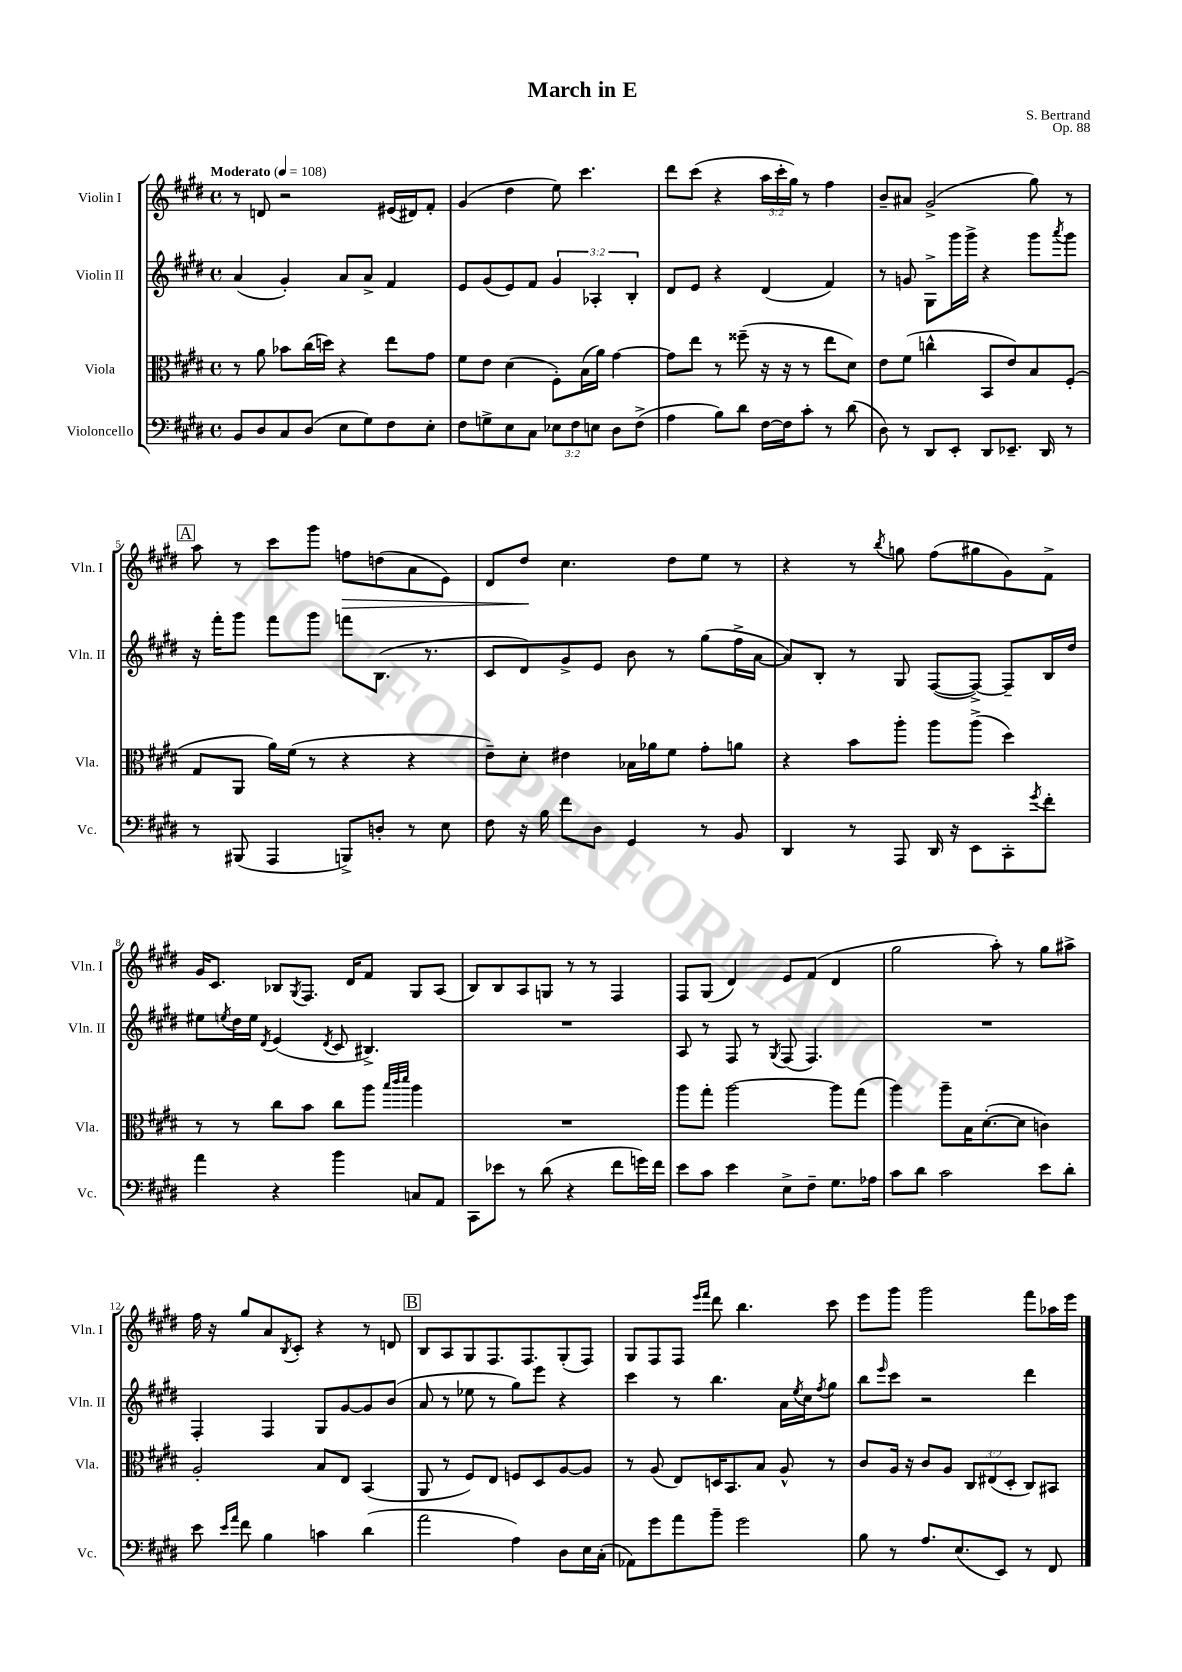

**kern	**kern	**kern	**kern
*staff4	*staff3	*staff2	*staff1
*clefF4	*clefC3	*clefG2	*clefG2
*k[f#c#g#d#]	*k[f#c#g#d#]	*k[f#c#g#d#]	*k[f#c#g#d#]
*M4/4	*M4/4	*M4/4	*M4/4
*met(c)	*met(c)	*met(c)	*met(c)
*MM108	*MM108	*MM108	*MM108
8BB	8r	(4a	8r
8D#	8a	.	8d
8C#	8b-	4g#')	2r
(8D#	(16cc#	.	.
.	16dd)	.	.
8E	4r	8a	.
8G#)	.	8a^	.
8F#	8ee	4f#	(16e#
.	.	.	16d#)
8E'	8g#	.	8f#'
=	=	=	=
8F#	8f#	8e	(4g#
8G^	8e	(8g#	.
8E	(4d#	8e)	4dd#
8C#	.	8f#	.
12E-	8F#')	6g#	8ee)
12F#	.	.	.
.	(16B	.	4.ccc#
12E	.	6A-'	.
.	16a)	.	.
8D#	[4g#	.	.
.	.	6B'	.
(8F#^	.	.	.
=	=	=	=
4A	8g#]	8d#	8ddd#
.	8ee	8e	(8ccc#
8B)	8r	4r	4r
8d#	(8ff##~	.	.
[16F#	16r	(4d#	24aa
.	.	.	24ccc#'
16F#]	16r	.	.
.	.	.	24gg#)
8c#'	8r	.	8r
8r	8ee	4f#)	4ff#
(8d#	8d#)	.	.
=	=	=	=
8D#)	8e	8r	8b~
8r	(8f#	8g	8a#
8DD#	4cc^^	8G#^	(2g#^
8EE'	.	16ggg#	.
.	.	16ggg#^	.
8DD#	8BB	4r	.
8.EE-~	8e)	.	.
.	8B	8ggg#	8gg#)
16DD#	.	.	.
.	.	8qaaa	.
8r	(8F#'	8ggg#	8r
=	=	=	=
8r	8G#	16r	8aa
.	.	16fff#'	.
(8BBB#	8AA	8ggg#	8r
4AAA	16a)	8fff#	8ccc#
.	(16f#	.	.
.	8r	8ggg#	8ggg#
8BBB^)	4r	8fff	8ff
8D'	.	(8.B	(8dd
8r	4r	.	8a
.	.	8.r	.
8E	.	.	8e)
=	=	=	=
8F#	8e~)	8c#	8d#
16r	8d#'	8d#)	8dd#
16B	.	.	.
8f#	4e#	8g#^	4.cc#
8D#	.	8e	.
4GG#	16B-	8b	.
.	16a-	.	.
.	8f#	8r	8dd#
8r	8g#'	(8gg#	8ee
8BB	8a	16ff#^	8r
.	.	[16a	.
=	=	=	=
4DD#	4r	8a])	4r
.	.	8B'	.
8r	8b	8r	8r
.	.	.	8qbb
8AAA	8aa'	8G#	8gg
16DD#	8aa	([8F#	(8ff#
16r	.	.	.
8EE	(8aa^	8F#^_)	8gg#
8CC#'	4dd#)	8F#~]	8g#)
8qg#	.	.	.
8f#'	.	16B	8f#^
.	.	16dd#	.
=	=	=	=
4a	8r	8ee#	16g#
.	.	.	8.c#
.	.	8qee	.
.	8r	16dd#	.
.	.	16ee	.
.	.	8qd#	.
4r	8cc#	(4e	8B-
.	.	.	8qG#
.	8b	.	8.F#
.	.	8qd#	.
4b	8cc#	8c#	.
.	.	.	16d#
.	8aa	4.B#^)	8f#
.	32qqbb	.	.
.	32qqccc#	.	.
.	32qqddd#	.	.
8C	4aa	.	8G#
8AA	.	.	(8A
=	=	=	=
8CC#	1r	1r	8B)
8e-	.	.	8B
8r	.	.	8A
(8d#	.	.	8G
4r	.	.	8r
.	.	.	8r
8f#	.	.	4F#
16g)	.	.	.
16f#	.	.	.
=	=	=	=
8e	8aa	8A	8F#
8c#	8gg#'	8r	(8G#
4e	[2aa	8F#	4d#)
.	.	8r	.
.	.	8qG#	.
8E^	.	(8F#	8e
8F#~	.	4.F#)	(8f#
8.G#	8aa]	.	4d#
.	(8gg#	.	.
16A-	.	.	.
=	=	=	=
8c#	4aa)	1r	2gg#
8d#	.	.	.
2c#	8aa~	.	.
.	16B	.	.
.	([8.d#'	.	.
.	.	.	8aa')
.	8d#]	.	8r
8e	4c)	.	8gg#
8d#'	.	.	8aa#^
=	=	=	=
8e	2A'	4F#'	16ff#
.	.	.	16r
16qqe	.	.	.
16qqa	.	.	.
8f#	.	.	8gg#
4B	.	4F#	8a
.	.	.	8qB
.	.	.	8c#'
4c	8B	8G#	4r
.	8E	[8g#	.
(4d#	(4BB	8g#]	8r
.	.	(8b	8d
=	=	=	=
2a	8AA	8a	8B
.	8r	8r	8A
.	8F#)	8ee-	8G#
.	8E	8r	8.F#
4A)	8F	8gg#)	.
.	.	.	8.F#
.	8D#	8eee	.
8D#	[8A	4r	(8G#'
16E	8A]	.	8F#)
(16C#'	.	.	.
=	=	=	=
8AA-)	8r	4ccc#	8G#
8g#	(8A	.	8F#
8a	8E)	8r	8F#
.	.	.	16qqeee
.	.	.	16qqfff#
8b~	16D	4.bb	8ddd#
.	8.BB	.	.
2g#	.	.	4.bb
.	8B	.	.
.	8A^^	16a	.
.	.	8qee	.
.	.	16cc#	.
.	.	8qff#	.
.	8r	8gg#	8ccc#
=	=	=	=
8B	8c#	8bb	8eee
.	.	16qqeee	.
8r	16A	8ccc#	8ggg#
.	16r	.	.
8.A	8c#	2r	2ggg#
.	8A	.	.
(8.E	.	.	.
.	12C#	.	.
.	(12E#	.	.
8EE)	.	.	.
.	12D#'	.	.
8r	8C#)	4ddd#	8fff#
8FF#	8BB#	.	16aa-
.	.	.	16eee
==	==	==	==
*-	*-	*-	*-
